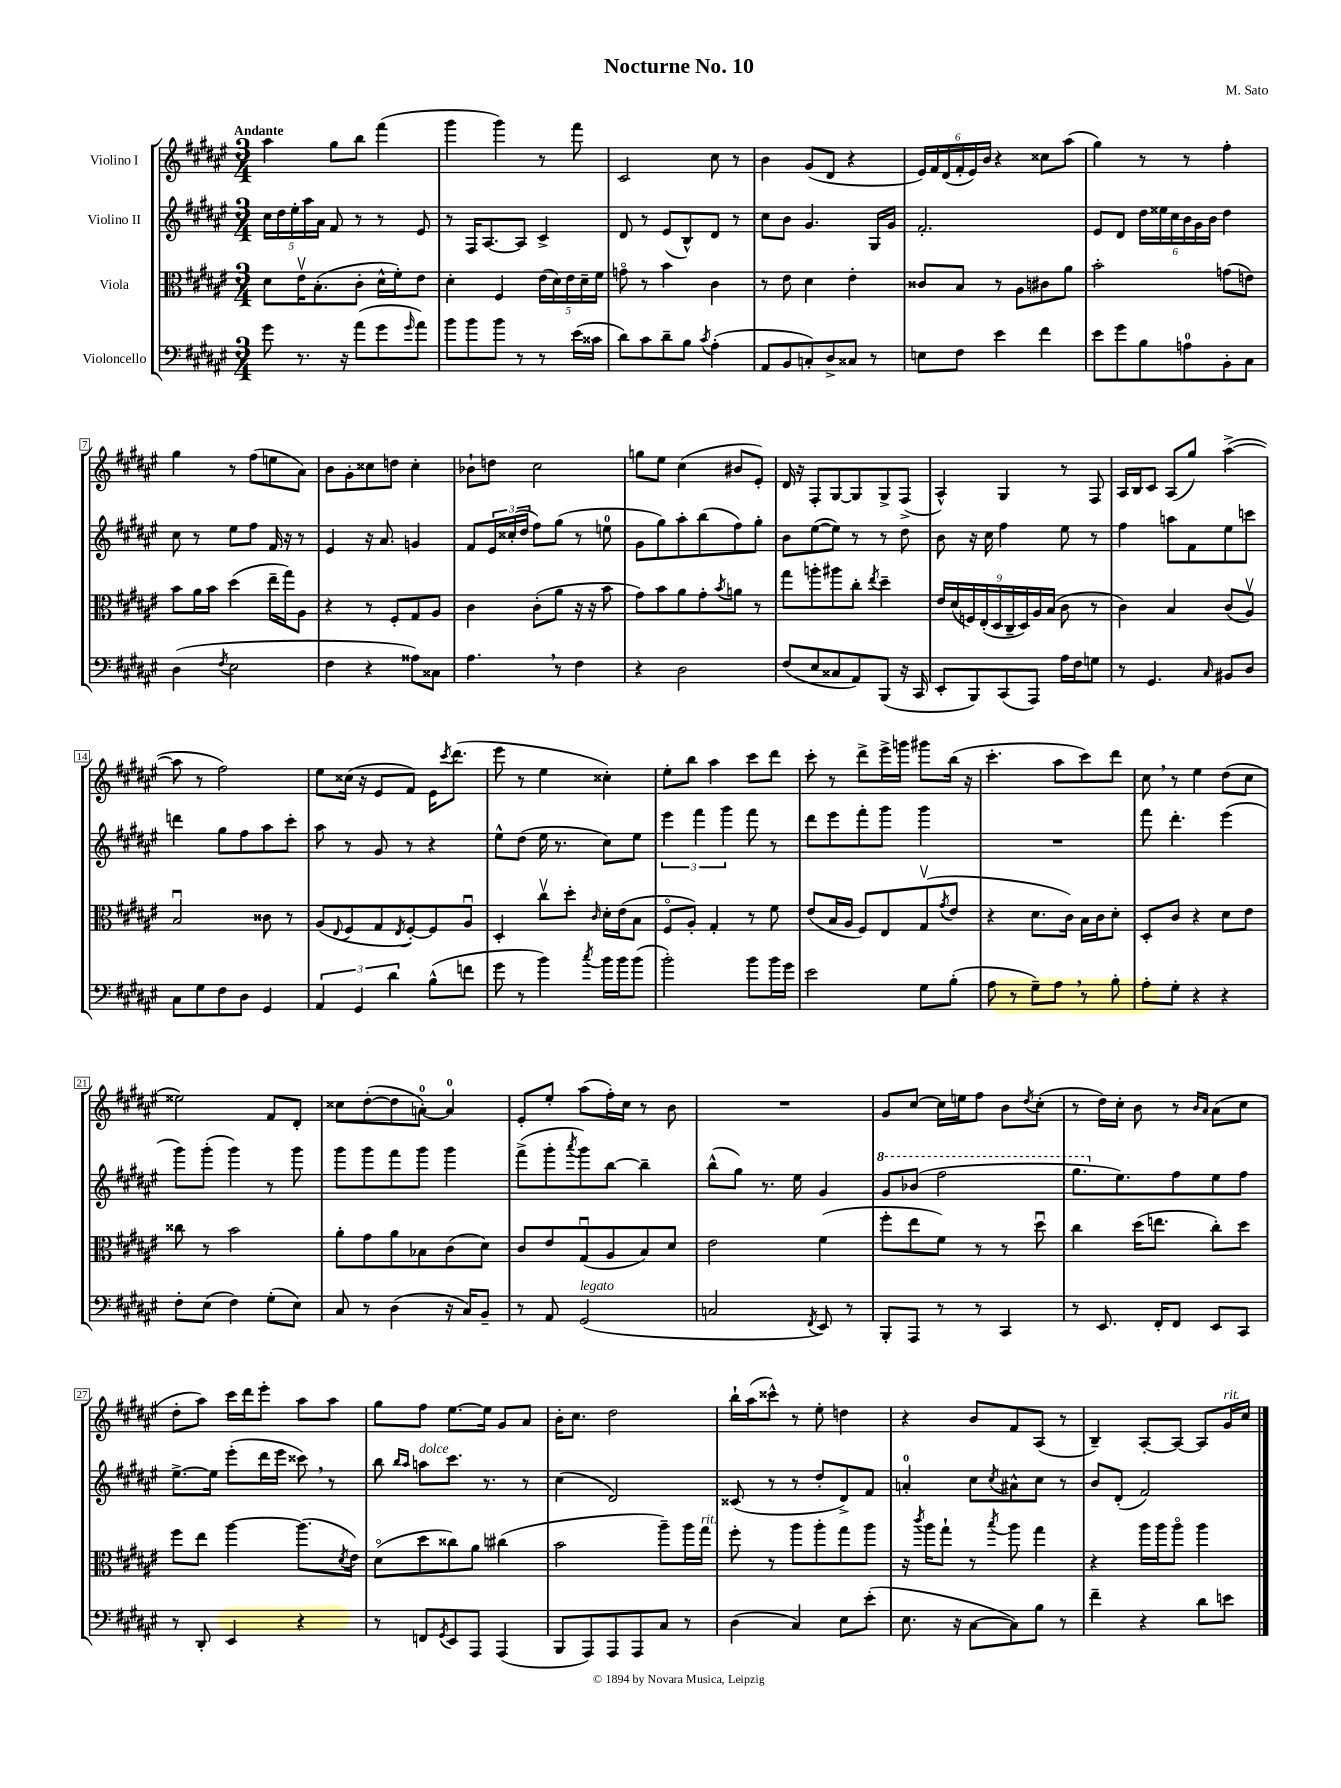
\header { title = "Nocturne No. 10" composer = "M. Sato" }
<<
\new StaffGroup <<
\new Staff = "s0" \with { instrumentName = "Violino I" } {
    \clef treble \key fis \major \numericTimeSignature \time 3/4 \tempo "Andante"
    ais''4 gis''8 b''8 fis'''4( |
    gis'''4 gis'''4) r8 fis'''8 |
    cis'2 cis''8 r8 |
    b'4 gis'8( dis'8 r4 |
    \tuplet 6/4 { eis'16) fis'16 dis'16( fis'16-. eis'16) b'16 } r4 cisis''8 ais''8( |
    gis''4) r8 r8 fis''4-. |
    gis''4 r8 fis''8( e''8 ais'8) |
    b'8 gis'8-. cisis''8 d''8 cisis''4-. |
    bes'8-! d''8 cis''2 |
    g''8 eis''8 cis''4( bis'8 eis'8-.) |
    dis'16 r16 fis8-. gis8~ gis8 gis8-> fis8->( |
    ais4-^) gis4 r8 fis8 |
    ais16 b16 cis'8 ais8( gis''8) ais''4~->( |
    ais''8 r8 fis''2) |
    eis''8 cisis''16( r16 eis'8 fis'8) eis'16 \acciaccatura { cis'''8 } dis'''8.( |
    eis'''8 r8 eis''4 cisis''4-.) |
    eis''8-. b''8 ais''4 cis'''8 dis'''8 |
    cis'''8-. r8 dis'''8-> eis'''16-> g'''16 gis'''8 b''16( r16 |
    cis'''4.-. ais''8 cis'''8) dis'''8 |
    cis''8 \breathe r8 eis''4 dis''8( cis''8 |
    eisis''2) fis'8 dis'8-. |
    cisis''8 dis''8~-.( dis''8 a'8-0~-.) a'4-0 |
    eis'8-. eis''8-. ais''8( fis''16-.) cis''16 r8 b'8 |
    R2. |
    gis'8 cis''8~ cis''16 e''16 fis''8 b'8 \acciaccatura { dis''8 } cis''8-.( |
    r8 dis''16) cis''16-. b'8 r8 \grace { b'16 ais'16 } ais'8( cis''8 |
    dis''8-. ais''8) cis'''16 dis'''16 eis'''8-. ais''8 ais''8 |
    gis''8 fis''8 eis''8.~ eis''16 gis'8 ais'8 |
    b'16-. cis''8. dis''2 |
    b''16-! ais''16( cisis'''8-^) r8 eis''8-. d''4 |
    r4 b'8 fis'8 ais8( r8 |
    b4--) ais8~-. ais8~ ais8 gis'16^\markup { \italic "rit." } cis''16 \bar "|." |
}
\new Staff = "s1" \with { instrumentName = "Violino II" } {
    \clef treble \key fis \major \numericTimeSignature \time 3/4
    \tuplet 5/4 { cis''16 dis''16 eis''16-. ais''16 ais'16 } fis'8 r8 r8 eis'8 |
    r8 fis16 ais8.~ ais8 cis'4-> |
    dis'8 r8 eis'8( b8-^) dis'8 r8 |
    cis''8 b'8 gis'4. gis16 gis'16 |
    fis'2.-. |
    eis'8 dis'8 \tuplet 6/4 { dis''16 eisis''16 cis''16 b'16 gis'16 b'16 } dis''4 |
    cis''8 r8 eis''8 fis''8 fis'16 r16 r8 |
    eis'4 r16 ais'8. g'4 |
    fis'8 \tuplet 3/2 { eis'16 cisis''16-.( dis''16 } fis''8) gis''8( r8 e''8-0 |
    gis'8 gis''8) ais''8-. b''8( fis''8) gis''8-. |
    b'8 eis''8~( eis''8) r8 r8 dis''8 |
    b'8 r16 cis''16 fis''4 eis''8 r8 |
    fis''4 a''8 fis'8 eis''8 c'''8 |
    d'''4 gis''8 fis''8 ais''8 cis'''8-. |
    ais''8 r8 gis'8 r8 r4 |
    eis''8-^ dis''8( eis''16 r8. cis''8) eis''8 |
    \tuplet 3/2 { eis'''4 fis'''4 gis'''4 } fis'''8 r8 |
    dis'''8 eis'''8 fis'''8-. gis'''8 gis'''4 |
    R2. |
    fis'''8 dis'''4.-. eis'''4( |
    gis'''8) gis'''8-.( gis'''4) r8 gis'''8 |
    gis'''8 gis'''8 fis'''8 gis'''8 gis'''4 |
    fis'''8->( gis'''8-. \acciaccatura { ais'''8 } gis'''8) b''8~ b''4-- |
    b''8-^( gis''8) r8. eis''16 gis'4 |
    \ottava #1 gis''8 bes''8( fis'''2 |
    gis'''8. \ottava #0 eis''8.) fis''8 eis''8 fis''8 |
    eis''8.~-> eis''16 eis'''8-.( dis'''16 eis'''16 cisis'''8) \breathe r8 |
    b''8 \grace { b''16 ais''16 } a''8^\markup { \italic "dolce" } cis'''8. r8. r8 |
    cis''4( dis'2) |
    cisis'8( r8 r8 dis''8-. dis'8->) fis'8 |
    a'4-0-. cis''8 \acciaccatura { cis''8 } ais'8-^ cis''8 r8 |
    b'8 dis'8-.( fis'2) \bar "|." |
}
\new Staff = "s2" \with { instrumentName = "Viola" } {
    \clef alto \key fis \major \numericTimeSignature \time 3/4
    dis'8 eis'16\upbow b8.-.( cis'8-. dis'16-^ fis'16-.) eis'8 |
    dis'4-. fis4 \tuplet 5/4 { eis'16( dis'16) eis'16 dis'16-- fis'16 } |
    g'8\flageolet r8 b'4 cis'4 |
    r8 eis'8 dis'4 eis'4-. |
    cisis'8 b8 r8 ais8 cis'8 ais'8 |
    b'2-. g'8( e'8) |
    b'8 ais'16 b'16 dis''4( eis''16-- gis''16) ais8 |
    r4 r8 fis8-. gis8 ais8 |
    cis'4 cis'8-.( ais'8 r16 r16 b'8 |
    gis'8) b'8 ais'8 gis'8-. \acciaccatura { b'8 } a'8 r8 |
    gis''8 a''8-. ais''8 cis''8-. \acciaccatura { eis''8 } dis''4-- |
    \tuplet 9/8 { eis'16 dis'16( f16) eis16-.( dis16 cis16-- dis16) ais16 b16( } cis'8 r8 |
    cis'4) b4 cis'8( ais8\upbow) |
    b2\downbow cisis'8 r8 |
    ais8( \appoggiatura { eis8 } fis8 gis8 \acciaccatura { eis8 } fis8~-.) fis8 ais8\downbow |
    dis4-. cis''8\upbow dis''8-. \grace { cis'16 } dis'16-. eis'16( b8 |
    fis8\flageolet ais8-.) gis4-. r8 fis'8 |
    eis'8( b16 ais16 fis8) eis8 gis8\upbow( \acciaccatura { gis'8 } eis'8 |
    r4 dis'8. cis'16) b16 cis'16 dis'8-. |
    dis8-. cis'8 r4 dis'8 eis'8 |
    cisis''8 r8 b'2 |
    ais'8-. gis'8 ais'8 bes8 cis'8( dis'8) |
    cis'8 eis'8 gis8\downbow( ais8 b8) dis'8 |
    eis'2 fis'4( |
    fis''8-. eis''8 fis'8) r8 r8 dis''8\downbow |
    cis''4 dis''16( e''8. cis''8-.) dis''8 |
    fis''8 eis''8 ais''4~ ais''8.( \acciaccatura { dis'8 } eis'16) |
    dis'8\flageolet( dis''8 cisis''8) ais'8 cis''4( |
    b'2 ais''8--) ais''16 gis''16^\markup { \italic "rit." } |
    fis''8-. r8 ais''8 ais''8-. gis''8 ais''8 |
    r16 \acciaccatura { cis'''8 } ais''16 gis''8-! r8 \acciaccatura { b''8 } ais''8 gis''4 |
    r4 ais''16 ais''16 ais''8\flageolet ais''4 \bar "|." |
}
\new Staff = "s3" \with { instrumentName = "Violoncello" } {
    \clef bass \key fis \major \numericTimeSignature \time 3/4
    gis'8 r8. r16 ais'8( gis'8 \grace { gis'16 } ais'8) |
    b'8 b'8 b'8 r8 r8 eis'16( cisis'16 |
    dis'8) cis'8 dis'8-- b8 \acciaccatura { cis'8 } ais4-.( |
    ais,8 b,8 c8-.) dis8-> cisis8 r8 |
    e8 fis8 eis'4 fis'4 |
    eis'8 gis'8 b8 a8-0 b,8-. cis8 |
    dis4( \acciaccatura { fis8 } eis2 |
    fis4 r4 aisis8) cisis8 |
    ais4. \breathe r8 fis4 |
    r4 dis2 |
    fis8( eis8 cisis8 ais,8) b,,8( r16 cis,16 |
    eis,8-. b,,8) cis,8( ais,,8) ais16 fis16 g8 |
    r8 gis,4. \grace { cis16 } bis,8 dis8 |
    cis8 gis8 fis8 dis8 gis,4 |
    \tuplet 3/2 { ais,4 gis,4 dis'4 } b8-^( f'8 |
    gis'8 r8 b'4) \acciaccatura { cis''8 } b'16 b'16 b'8( |
    b'2-.) b'8 b'16 gis'16 |
    eis'2 gis8 b8-.( |
    ais8 r8 gis8--) ais8 \breathe r8 b8-. |
    ais8-. gis8-. r4 r4 |
    fis8-. eis8( fis4) gis8-.( eis8) |
    cis8 r8 dis4( r16 cis16) b,8-- |
    r8 ais,8 gis,2^\markup { \italic "legato" }( |
    c2 \acciaccatura { fis,8 } eis,8) r8 |
    b,,8-. ais,,8 r8 r8 cis,4 |
    r8 eis,8. fis,16-. fis,8 eis,8 cis,8 |
    r8 dis,8-. eis,4 r4 |
    r8 f,8 \acciaccatura { gis,8 } eis,8 ais,,8 ais,,4( |
    b,,8 ais,,8) ais,,8 ais,,8 cis8 r8 |
    dis4( cis4) eis8 eis'8-.( |
    eis8. r16 cis8~ cis8) b8 r8 |
    fis'4-- r4 dis'8 e'8 \bar "|." |
}
>>
>>
\layout { \context { \Score \override BarNumber.stencil = #(make-stencil-boxer 0.1 0.3 ly:text-interface::print) } }
